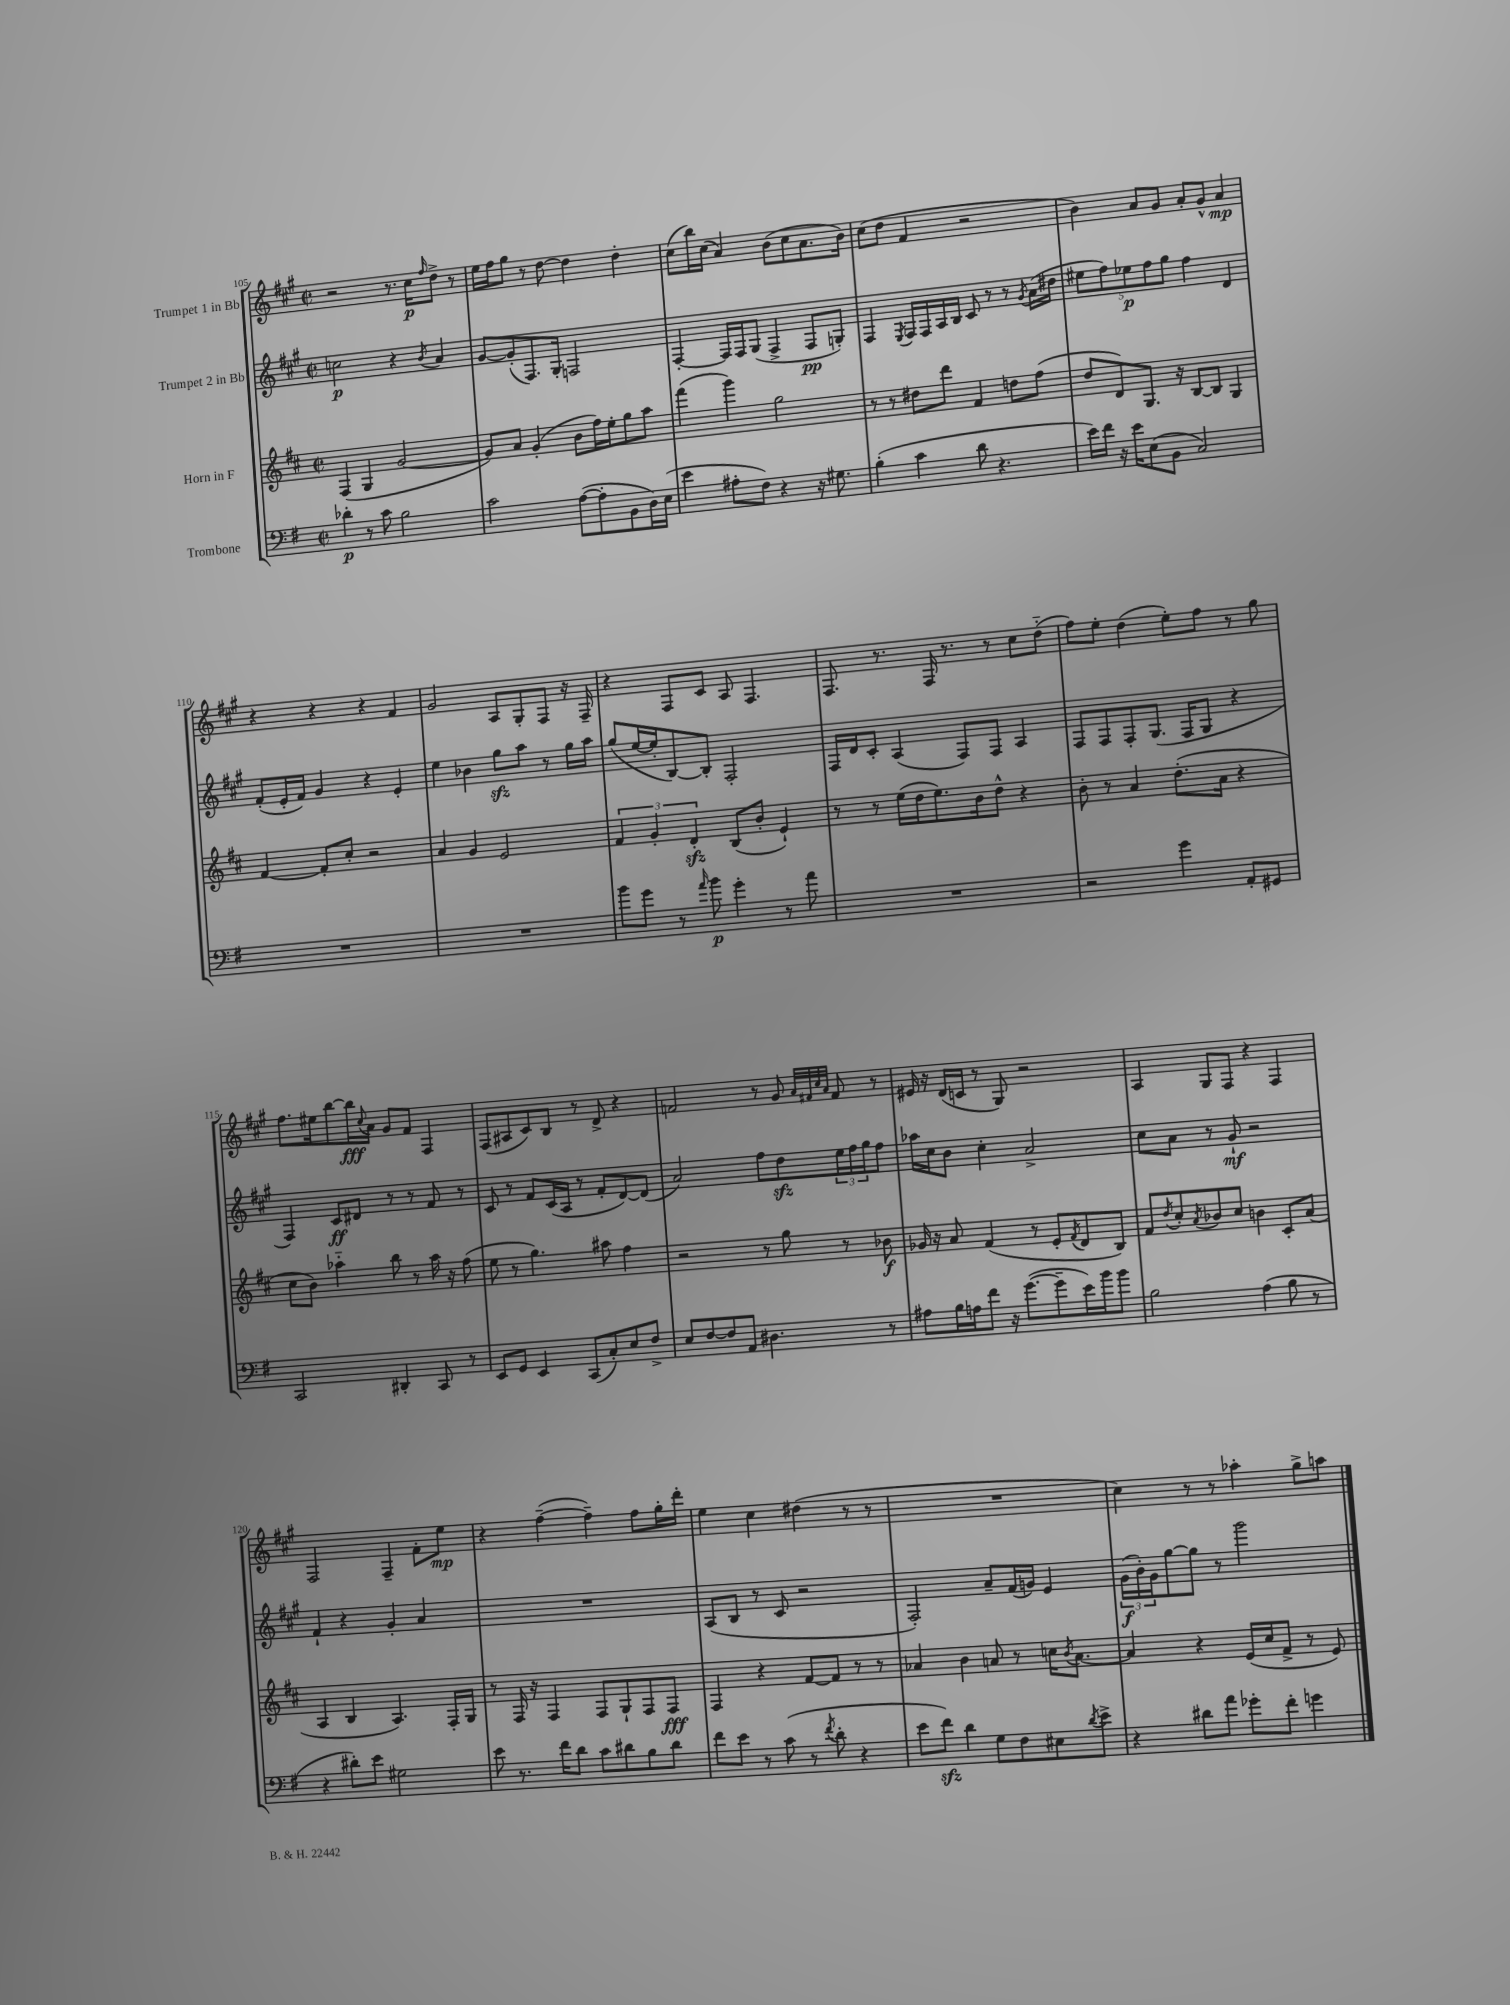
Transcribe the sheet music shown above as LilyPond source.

<<
\new StaffGroup <<
\new Staff = "s0" \with { instrumentName = "Trumpet 1 in Bb" } {
    \clef treble \key a \major \defaultTimeSignature \time 2/2
    r2 r8. cis''16\p \grace { fis''16 } d''8-> r8 |
    e''16 fis''16 gis''8 r8 d''8~ d''4 d''4-. |
    cis''8( b''16) cis''16( a'4) b'8( cis''8 a'8. b'16) |
    cis''8( d''8 fis'4 r2 |
    b'4) a'8 gis'8 a'8-. gis'8-^ a'4\mp |
    r4 r4 r4 fis'4 |
    gis'2 a8 gis8-. fis8 r16 fis16-- |
    r4 fis8 cis'8 a8 fis4. |
    fis8. r8. fis16 r8. r8 cis''8 d''8-_( |
    fis''8) e''8-. d''4( e''8-.) fis''8 r8 gis''8 |
    fis''8. eis''16 b''8~ b''16\fff \appoggiatura { cis''8 } a'16 gis'8 fis'8 fis4 |
    fis8( ais8 cis'8) b8 r8 d'8-> r4 |
    f'2 r8 gis'8 \grace { a'32 fis'32 cis''32 a'32 } fis'8 r8 |
    eis'16 r16 d'16( c'16 r8 gis8) r2 |
    a4 gis8 fis8 r4 fis4 |
    fis2 fis4-- fis'8-. e''8\mp |
    r4 fis''4~--( fis''4--) fis''8 gis''16-. d'''16-. |
    e''4 cis''4 dis''4( r8 r8 |
    R1 |
    cis''4) r8 r8 aes''4-. gis''8-> a''8 \bar "|." |
}
\new Staff = "s1" \with { instrumentName = "Trumpet 2 in Bb" } {
    \clef treble \key a \major \defaultTimeSignature \time 2/2
    c''2\p r4 \acciaccatura { b'8 } a'4 |
    gis'8~ gis'8-.( fis8.) gis16-. f2 |
    fis4~-. fis16 fis16 gis8( fis4-> fis8\pp g8-.) |
    fis4 \acciaccatura { e8 } fis16 fis16 a16 b16 cis'8 r8 r8 \acciaccatura { gis'8 } a'16( dis''16 |
    \tuplet 5/4 { eis''8 fis''8) ees''8\p fis''8 gis''8 } fis''4 d'4 |
    fis'8-.( e'16-. fis'16) gis'4 r4 e'4-. |
    e''4 bes'4 gis''8\sfz a''8 r8 gis''16 a''16 |
    gis''8( e''16~ e''16-. b8~) b8-. fis2-. |
    fis16 d'16 cis'8-. a4( fis8) fis8 a4 |
    fis8 fis8 fis8-. gis8.( fis16 gis8 r4 |
    fis4) cis'8\ff dis'8 r8 r8 fis'8 r8 |
    cis'8 r8 fis'8 cis'16( a16 r8 fis'8-. d'8~) d'8( |
    a'2) fis''8 d''8\sfz \tuplet 3/2 { e''16 fis''16 gis''16 } fis''8 |
    aes''16 cis''16 b'8 cis''4-. a'2-> |
    cis''8 a'8 r8 gis'8-!\mf r2 |
    fis'4-! r4 gis'4-. a'4 |
    R1 |
    a8( b8 r8 cis'8 r2 |
    fis2-.) a'8-- fis'16( g'16) e'4 |
    \tuplet 3/2 { gis'16\f( b'16-.) gis'16 } gis''8~ gis''8 r8 gis'''2 \bar "|." |
}
\new Staff = "s2" \with { instrumentName = "Horn in F" } {
    \clef treble \key d \major \defaultTimeSignature \time 2/2
    fis4( g4 g'2~ |
    g'8) a'8 g'4-.( b'8 fis''16) e''16-. g''8 a''8 |
    fis'''4( g'''4) g''2 |
    r8 r8 dis''8 d'''8 fis'4 d''8 fis''8( |
    d''8 d'8) g8. r16 b8~ b8 g4 |
    fis'4~ fis'8-. cis''8-. r2 |
    a'4 g'4 e'2 |
    \tuplet 3/2 { fis'4 g'4-. d'4-.\sfz } b8( b'8-. e'4-!) |
    r8 r8 e''16( d''16 e''8.) b'16 d''8-^ r4 |
    b'8-. r8 a'4 d''8.-.( a'16 r4 |
    cis''8 b'8) aes''4-_ b''8 r8 aes''16 r16 fis''8( |
    e''8 r8 g''4.) ais''8 fis''4 |
    r2 r8 g''8 r8 bes'8\f |
    ges'16 r16 a'8 fis'4( r8 e'8-. \acciaccatura { fis'8 } d'8 b8) |
    fis'8 \acciaccatura { d''8 } cis''8-. \acciaccatura { a'8 } bes'8 cis''8 b'4 cis'8-. a'8( |
    a4 b4 a4.) fis16-. g16 |
    r8 fis16 r16 fis4 fis8 g8-! fis8 fis8\fff |
    fis4 r4 fis'8~ fis'8 r8 r8 |
    aes'4 b'4 a'8 r8 c''16 \acciaccatura { b'8 } a'8.~ |
    a'4 r4 e'16( cis''16 fis'8-> r8 e'8) \bar "|." |
}
\new Staff = "s3" \with { instrumentName = "Trombone" } {
    \clef bass \key g \major \defaultTimeSignature \time 2/2
    des'4-.\p r8 c'8 b2 |
    c'2 a8~( a8-. b,8 d16) e16( |
    e'4 ais8-. fis8) r4 r16 gis8. |
    b4-.( c'4 d'8 r4. |
    e'16) fis'16 r16 e'16 e8( b,8 c2) |
    R1 |
    R1 |
    b'8 g'8 r8 \grace { a'16 } b'8\p g'4-. r8 a'8 |
    R1 |
    r2 g'4 a,8-. gis,8 |
    c,2 dis,4-. c,8 r8 |
    e,8 g,8 e,4 c,8( c8-.) e8 fis8-> |
    e8 fis8~ fis8 a,8 dis4. r8 |
    ais8 b16 a16 fis'8 r16 g'8.~( g'8-- e'16) b'16 b'8 |
    b2 a4( b8 r8 |
    r4 dis'8-.) e'8 gis2 |
    e'8 r8. fis'16 d'8 c'8 dis'8 b8 dis'8 |
    fis'8 e'8 r8 c'8( r8 \acciaccatura { fis'8 } d'8-. r4 |
    e'8 fis'8\sfz) d'4 g8 fis8 eis8 \acciaccatura { d'8 } e'8-> |
    r4 dis'8 a'8 ges'8-. fis'8-. g'4 \bar "|." |
}
>>
>>
\layout { \context { \Score currentBarNumber = #105 } }
